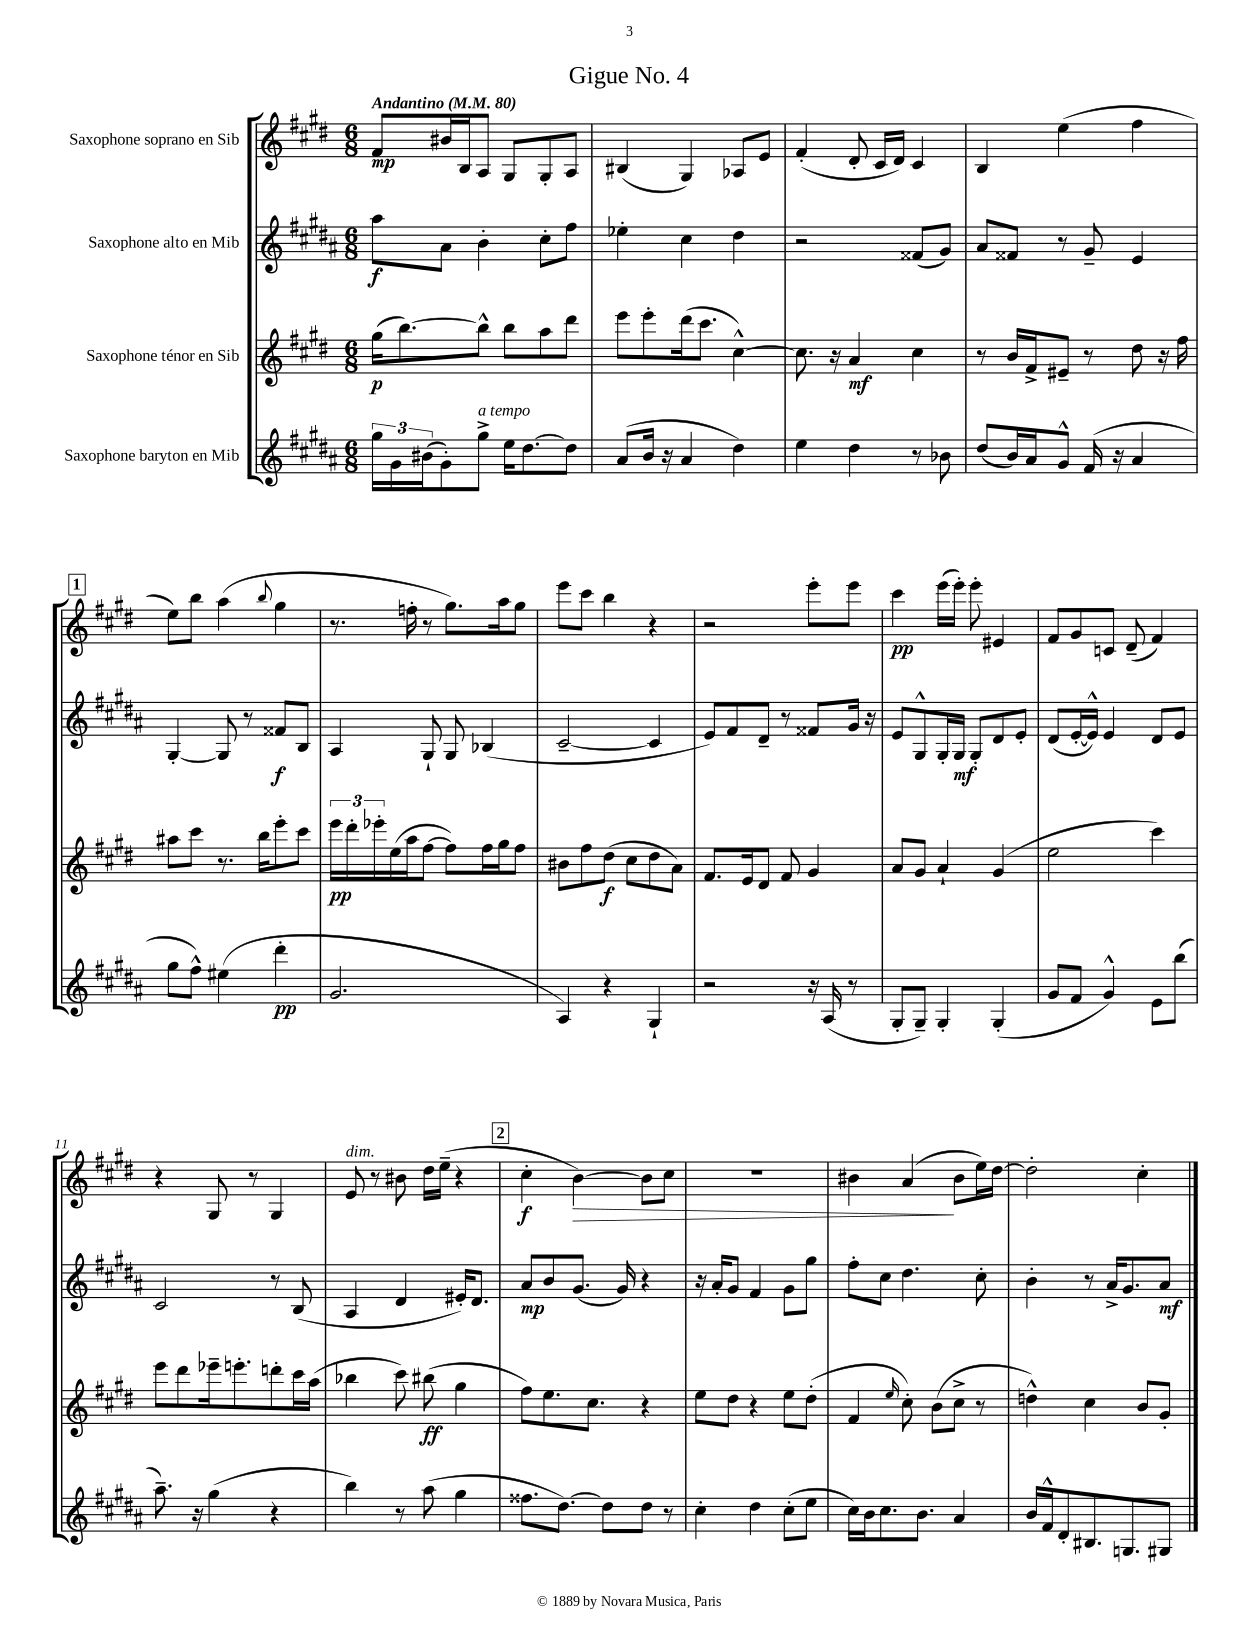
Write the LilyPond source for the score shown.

\header { title = "Gigue No. 4" }
<<
\new StaffGroup <<
\new Staff = "s0" \with { instrumentName = "Saxophone soprano en Sib" } {
    \clef treble \key e \major \numericTimeSignature \time 6/8 \tempo "Andantino" 4 = 80
    fis'8\mp bis'16 b16 a8 gis8 gis8-. a8 |
    bis4( gis4) aes8 e'8 |
    fis'4-.( dis'8-. cis'16 dis'16) cis'4 |
    b4 e''4( fis''4 |
    \mark \markup { \box "1" } e''8) b''8 a''4( \appoggiatura { b''8 } gis''4 |
    r8. f''16-. r8 gis''8.) a''16 gis''8 |
    e'''8 cis'''8 b''4 r4 |
    r2 e'''8-. e'''8 |
    cis'''4\pp e'''16( e'''16-.) e'''8-. eis'4 |
    fis'8 gis'8 c'8 dis'8--( fis'4) |
    r4 gis8 r8 gis4 |
    e'8^\markup { \italic "dim." } r8 bis'8 dis''16 e''16--( r4 |
    \mark \markup { \box "2" } cis''4-.\f b'4~\>) b'8 cis''8 |
    R2. |
    bis'4 a'4\!( bis'8 e''16) dis''16~ |
    dis''2-. cis''4-. \bar "|." |
}
\new Staff = "s1" \with { instrumentName = "Saxophone alto en Mib" } {
    \clef treble \key b \major \numericTimeSignature \time 6/8
    ais''8\f ais'8 b'4-. cis''8-. fis''8 |
    ees''4-. cis''4 dis''4 |
    r2 fisis'8( gis'8) |
    ais'8 fisis'8 r8 gis'8-- e'4 |
    \mark \markup { \box "1" } gis4~-. gis8 r8 fisis'8\f b8 |
    ais4 gis8-! gis8 bes4( |
    cis'2~-- cis'4 |
    e'8) fis'8 dis'8-- r8 fisis'8 gis'16 r16 |
    e'8 gis8-^ gis16-. gis16\mf gis8-. dis'8 e'8-. |
    dis'8( e'16~-. e'16-^) e'4 dis'8 e'8 |
    cis'2 r8 b8( |
    ais4 dis'4 eis'16-.) dis'8. |
    \mark \markup { \box "2" } ais'8\mp b'8 gis'8.( gis'16) r4 |
    r16 ais'16-. gis'8 fis'4 gis'8 gis''8 |
    fis''8-. cis''8 dis''4. cis''8-. |
    b'4-. r8 ais'16-> gis'8. ais'8\mf \bar "|." |
}
\new Staff = "s2" \with { instrumentName = "Saxophone ténor en Sib" } {
    \clef treble \key e \major \numericTimeSignature \time 6/8
    gis''16\p( b''8.~) b''8-^ b''8 a''8 dis'''8 |
    e'''8 e'''8-. dis'''16( cis'''8. cis''4~-^) |
    cis''8. r16 a'4\mf cis''4 |
    r8 b'16 fis'16-> eis'8-- r8 dis''8 r16 fis''16 |
    \mark \markup { \box "1" } ais''8 cis'''8 r8. b''16 e'''8-. cis'''8 |
    \tuplet 3/2 { e'''16\pp dis'''16-. ees'''16-. } e''16( a''16 fis''8~ fis''8) fis''16 gis''16 fis''8 |
    bis'8 fis''8 dis''8\f( cis''8 dis''8 a'8) |
    fis'8. e'16 dis'8 fis'8 gis'4 |
    a'8 gis'8 a'4-! gis'4( |
    e''2 cis'''4) |
    e'''8 dis'''8 ees'''16-- e'''8.-. d'''8-. cis'''16 a''16( |
    bes''4 cis'''8) bis''8\ff( gis''4 |
    \mark \markup { \box "2" } fis''8) e''8. cis''8. r4 |
    e''8 dis''8 r4 e''8 dis''8-.( |
    fis'4 \grace { e''16 } cis''8-.) b'8( cis''8-> r8 |
    d''4-^) cis''4 b'8 gis'8-. \bar "|." |
}
\new Staff = "s3" \with { instrumentName = "Saxophone baryton en Mib" } {
    \clef treble \key b \major \numericTimeSignature \time 6/8
    \tuplet 3/2 { gis''16 gis'16 bis'16( } gis'8-.) gis''8->^\markup { \italic "a tempo" } e''16 dis''8.~ dis''8 |
    ais'8( b'16 r16 ais'4 dis''4) |
    e''4 dis''4 r8 bes'8 |
    dis''8( b'16) ais'16 gis'8-^ fis'16( r16 ais'4 |
    \mark \markup { \box "1" } gis''8 fis''8-^) eis''4( dis'''4-.\pp |
    gis'2. |
    ais4) r4 gis4-! |
    r2 r16 ais16( r8 |
    gis8-. gis8--) gis4-. gis4-.( |
    gis'8 fis'8 gis'4-^) e'8 b''8( |
    ais''8.--) r16 gis''4( r4 |
    b''4) r8 ais''8( gis''4 |
    \mark \markup { \box "2" } fisis''8. dis''8.~) dis''8 dis''8 r8 |
    cis''4-. dis''4 cis''8-.( e''8 |
    cis''16) b'16 cis''8. b'8. ais'4 |
    b'16 fis'16-^ dis'8-. bis8. g8. gis8 \bar "|." |
}
>>
>>
